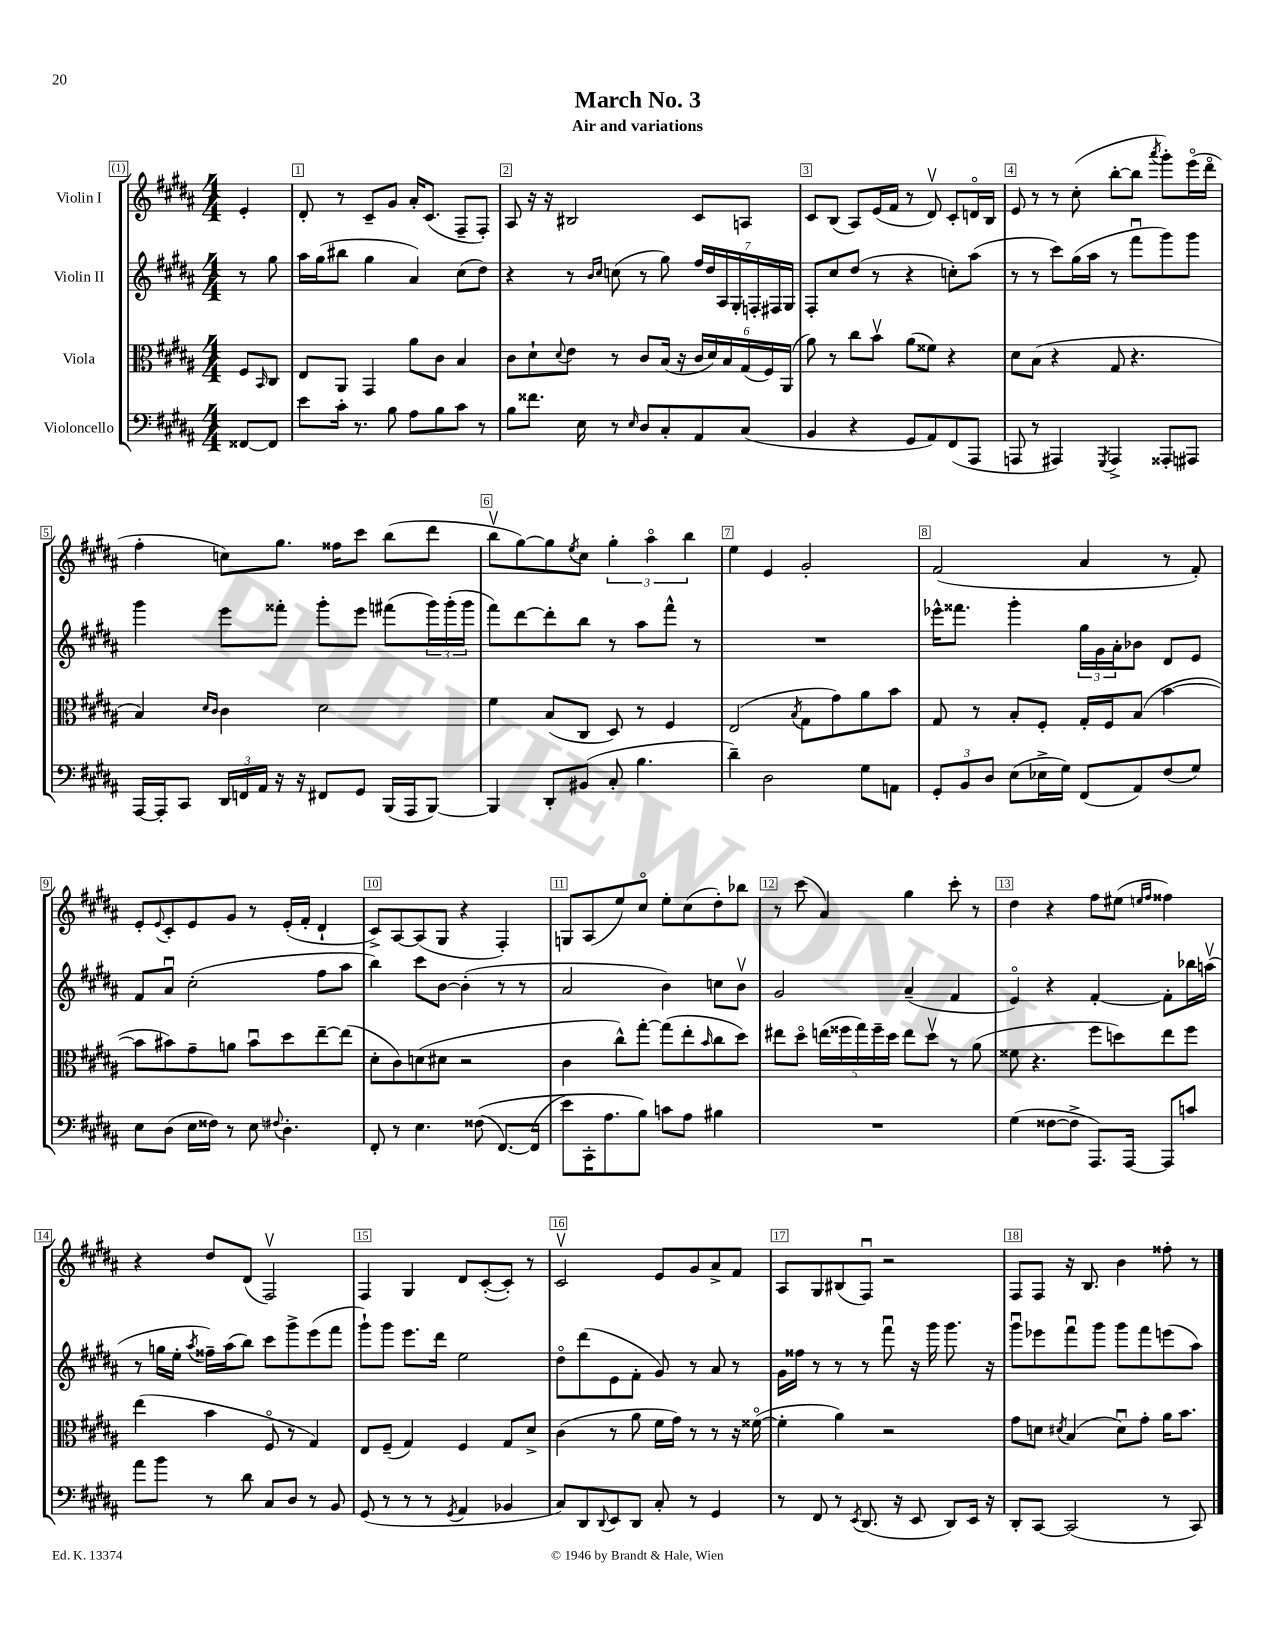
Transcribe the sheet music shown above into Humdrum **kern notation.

**kern	**kern	**kern	**kern
*part4	*part3	*part2	*part1
*staff4	*staff3	*staff2	*staff1
*I"Violoncello	*I"Viola	*I"Violin II	*I"Violin I
*clefF4	*clefC3	*clefG2	*clefG2
*k[f#c#g#d#a#]	*k[f#c#g#d#a#]	*k[f#c#g#d#a#]	*k[f#c#g#d#a#]
*M4/4	*M4/4	*M4/4	*M4/4
=	=	=	=
[8FF##X/L	8F#/L	8r	4e'/
.	16qqBB/	.	.
8FF##/J]	8C#/J	8gg#\	.
=1	=1	=1	=1
8e\L	8E/L	16aa#\LL	8d#'/
.	.	(16gg#\J	.
16c#'\Jk	8AA#/J	8bb#X\J	8r
8.r	.	.	.
.	4GG#/	4gg#\	8c#~/L
8B\	.	.	8g#/J
8A#\L	8a#\L	4a#/)	16a#'/KL
.	.	.	(8.c#/J
8B\	8c#\J	.	.
8c#\J	4B/	(8cc#\L	8F#~/L
8r	.	8dd#\J)	8F#'/J)
=2	=2	=2	=2
8B\L	8c#\L	4r	8A#/
8.f##X\J	8d#`\	.	16r
.	.	.	16r
.	8qqd#/	.	.
.	8e\J	8r	2B#X/
16E\	.	.	.
.	.	16qqb/LL	.
.	.	16qqcc#/JJ	.
8r	8r	(8ccn\	.
16qqE/	.	.	.
8D#/L	8c#/L	8r	.
8C#'/	(16B/Jk	8gg#\)	.
.	16r	.	.
8AA#/	24c#/LL	28ff#/LL	8c#/L
.	.	28dd#/	.
.	24d#/)	.	.
.	.	28A#/	.
.	24B/	.	.
.	.	28G#'/	.
(8C#/J	(24G#/	.	8An/J
.	.	28Fn'/	.
.	24F#/)	.	.
.	.	28F#X/	.
.	(24AA#/JJ	.	.
.	.	28G#/JJ	.
=3	=3	=3	=3
4BB/	8a#\)	8F#'/L	8c#/L
.	8r	8cc#/	(8B/J
4r	8cc#\L	(8dd#/J	8A#/L)
.	8bv\J	8r	(16e/L
.	.	.	16f#/JJ
8GG#/L	(8a#\L	4r	8r
8AA#/)	8f##X\J)	.	8d#v/)
(8FF#/	4r	8ccn'\L)	8c#'/L
8AAA#/J	.	(8aa#\J	16dn/L
.	.	.	16B/JJ
=4	=4	=4	=4
8AAAn/	8d#\L	8r	8e/
8r	(8B\J	8r	8r
4AAA#X/)	4r	8ccc#\L)	8r
.	.	(16gg#\L	(8cc#'\
.	.	16aa#\JJ	.
8qGGG#/	.	.	.
4AAA#^/	8G#/	8r	[8bb'\L
.	4.r	8fff#u\L	8bb\J]
.	.	.	8qaaa#/
8AAA##X'/L	.	8ggg#\)	8ggg#'\L)
8AAA#X/J	.	8ggg#\J	(16eee\L
.	.	.	16ddd#\JJ
!!LO:LB:g=z
=5	=5	=5	=5
[16AAA#/LL	4B/)	4ggg#\	4ff#'\
16AAA#'/J]	.	.	.
8CC#/J	.	.	.
.	16qqd#/LL	.	.
.	16qqc#/JJ	.	.
24DD#/LL	4c#\	8eee\L	8ccn\L)
24FFn/	.	.	.
24AA#/JJ	.	.	.
16r	.	8fff##X'\J	8.gg#\J
16r	.	.	.
8FF#X/L	2d#\	8ggg#'\L	.
.	.	.	16ff##X\KL
8GG#/J	.	8eee\J	8ccc#\J
(16BBB/LL	.	(8fff#X\L	(8bb\L
16AAA#/J	.	.	.
[8BBB/J)	.	24ggg#\L)	8ddd#\J
.	.	(24ggg#'\	.
.	.	24ggg#\JJ	.
=6	=6	=6	=6
4BBB/]	4f#\	8fff#\L)	8bbv\L
.	.	[8ddd#\	[8gg#\)
8DD#'/L	(8B/L	8ddd#'\]	8gg#\]
.	.	.	8qee/
(8BB#X/J	8C#/J	8bb\J	8cc#\J
8C#'/	8D#/)	8r	6gg#'\
4.B\	8r	8aa#\L	.
.	.	.	6aa#\
.	4F#/	8fff#^^\J	.
.	.	.	6bb\
.	.	8r	.
=7	=7	=7	=7
4d#~\)	(2E/	1r	4ee\
2D#\	.	.	4e/
.	8qB/	.	.
.	8G#\L	.	2g#'/
.	8g#\)	.	.
8G#\L	8a#\	.	.
8AAn\J	8b\J	.	.
=8	=8	=8	=8
12GG#'/L	8G#/	16eee-X^^\KL	(2f#/
.	.	8.fff##X\J	.
12BB/	.	.	.
.	8r	.	.
12D#/J	.	.	.
(8E\L	8B'/L	4ggg#'\	.
16E-X^\L	8F#'/J	.	.
16G#\JJ)	.	.	.
(8FF#/L	16G#'/LL	24gg#\LL	4a#/
.	.	24g#\	.
.	16F#/J	.	.
.	.	24a#'\J	.
8AA#/)	(8B/J	8b-X\J	.
(8F#/	[4b\	8d#/L	8r
8G#/J)	.	8e/J	8f#'/)
!!LO:LB:g=z
=9	=9	=9	=9
8E\L	8b\L]	8f#/L	8e'/L
.	.	.	8qqe/
(8D#\J	8b#X\)	8a#u/J	8c#'/
16E\LL	8g#~\	(2cc#'\	8e/
16F##X\JJ)	.	.	.
8r	8an\J	.	8g#/J
8E\	8b#u\L	.	8r
8qqF#X/	.	.	.
4.D#'\	8dd#\	.	(16e'/LL
.	.	.	16f#'/JJ
.	[8ee~\	8ff#\L	4d#`/
.	(8ee\J]	8aa#\J	.
=10	=10	=10	=10
8FF#'/	8d#'\L	4bb\)	8c#^/L)
8r	8c#\)	.	[8A#/
4.E\	(8dn\	8ccc#\L	(8A#/]
.	8d#X\J	[8b\J	8G#/J
.	2r	(4b'\]	4r
((8F##X\	.	.	.
[8.FF#/L)	.	8r	4F#'/)
.	.	8r	.
(16FF#/Jk]	.	.	.
=11	=11	=11	=11
8e\L)	4c#\	2a#/	8Gn/L
16CC#'\K	.	.	(8A#/
8.A#\	.	.	.
.	8cc#^^\L)	.	8ee/)
8B\J)	[8gg#'\J	.	8cc#/J
8cn\L	(8gg#\L]	4b\)	8ee'\L
8A#\J	8ee'\	.	(8cc#\
.	16qqb/	.	.
4B#X\	8cc#\	8ccn\L	8dd#'\)
.	8dd#\J)	8bv\J	8bb-X\J
=12	=12	=12	=12
1r	8ee#X\L	2g#/	8r
.	8dd#\J	.	(8ccc#\
.	(20een\LL	.	4a#/)
.	20ff##X\	.	.
.	20gg#\)	.	.
.	20ff##~\	.	.
.	20dd#\JJ	.	.
.	8ee\L	(4a#~/	4gg#\
.	8dd#v\J	.	.
.	8r	4f#/	8ccc#'\
.	(8a#\	.	8r
=13	=13	=13	=13
(4G#\	8f##X\	4e/)	4dd#\
.	4.r	.	.
[8F##X\L	.	4r	4r
8F##^\J]	.	.	.
8.AAA#/L)	8ff#\L	[4f#'/	8ff#\L
.	8ddn\)	.	(8ee#X\J
[16AAA#/Jk	.	.	.
.	.	.	16qqeen/LL
.	.	.	16qqff#/JJ
8AAA#/L]	8ee\	8f#'\L]	4ff##X\)
8cn/J	8ff#\J	16bb-X\L	.
.	.	(16aanv\JJ	.
!!LO:LB:g=z
=14	=14	=14	=14
8a#\L	(4ee\	8r	4r
8b\J	.	16ggn\LL	.
.	.	16ee'\JJ	.
.	.	8qaa#/	.
8r	4b\	16ff##X~\LL)	8dd#/L
.	.	(16aa#\J	.
8d#\	.	8bb\J)	(8d#/J
8C#/L	8F#/	8ccc#\L	2F#v/)
8D#/J	8r	8ggg#^\	.
8r	4G#/)	(8eee\	.
8BB/	.	8fff#\J	.
=15	=15	=15	=15
(8GG#/	8E/L	8ggg#`\L)	4F#/
8r	(8F#~/J	8ggg#\J	.
8r	4G#/)	8.eee\L	4G#/
8r	.	.	.
.	.	16ddd#\Jk	.
8qGG#/	.	.	.
4AA#/	4F#/	2ee\	8d#/L
.	.	.	([8c#'/
4BB-X/	8G#/L	.	8c#'/J])
.	8d#^/J	.	8r
=16	=16	=16	=16
8C#/L)	(4c#\	8dd#\L	2c#v/
8DD#/	.	(8ddd#\	.
8qqDD#/	.	.	.
8EE/	8r	8e\	.
8DD#/J	8a#\	8f#'\J	.
8C#'/	16f#\LL	8g#/)	8e/L
.	16g#\JJ)	.	.
8r	8r	8r	8g#/
4GG#/	8r	8a#/	8a#^/
.	16r	8r	8f#/J
.	([16f##X\	.	.
=17	=17	=17	=17
8r	4f##'\]	16g#\LL	8A#/L
.	.	16ff##X\JJ	.
8FF#/	.	8r	8G#/
8r	4a#\)	8r	(8B#X/
8qEE/	.	.	.
(8.DD#/	.	8r	8F#u/J)
.	2r	8fff#u\	2r
16r	.	.	.
8EE/	.	16r	.
.	.	16ggg#\	.
8DD#/L)	.	8.ggg#\	.
16EE/Jk	.	.	.
16r	.	16r	.
=18	=18	=18	=18
8DD#'/L	8g#\L	8ggg#u\L	8F#/L
[8CC#/J	8dn\J	8eee-X\	8F#/J
.	8qd#X/	.	.
(2CC#/]	(4B/	8fff#u\	16r
.	.	.	8.B/
.	.	8ggg#\J	.
.	8d#u\L)	8ggg#\L	4b\
.	8g#'\J	8fff#\	.
8r	16a#\KL	(8eeen\	8ff##X'\
.	8.b\J	.	.
8CC#/)	.	8aa#\J)	8r
==	==	==	==
*-	*-	*-	*-
